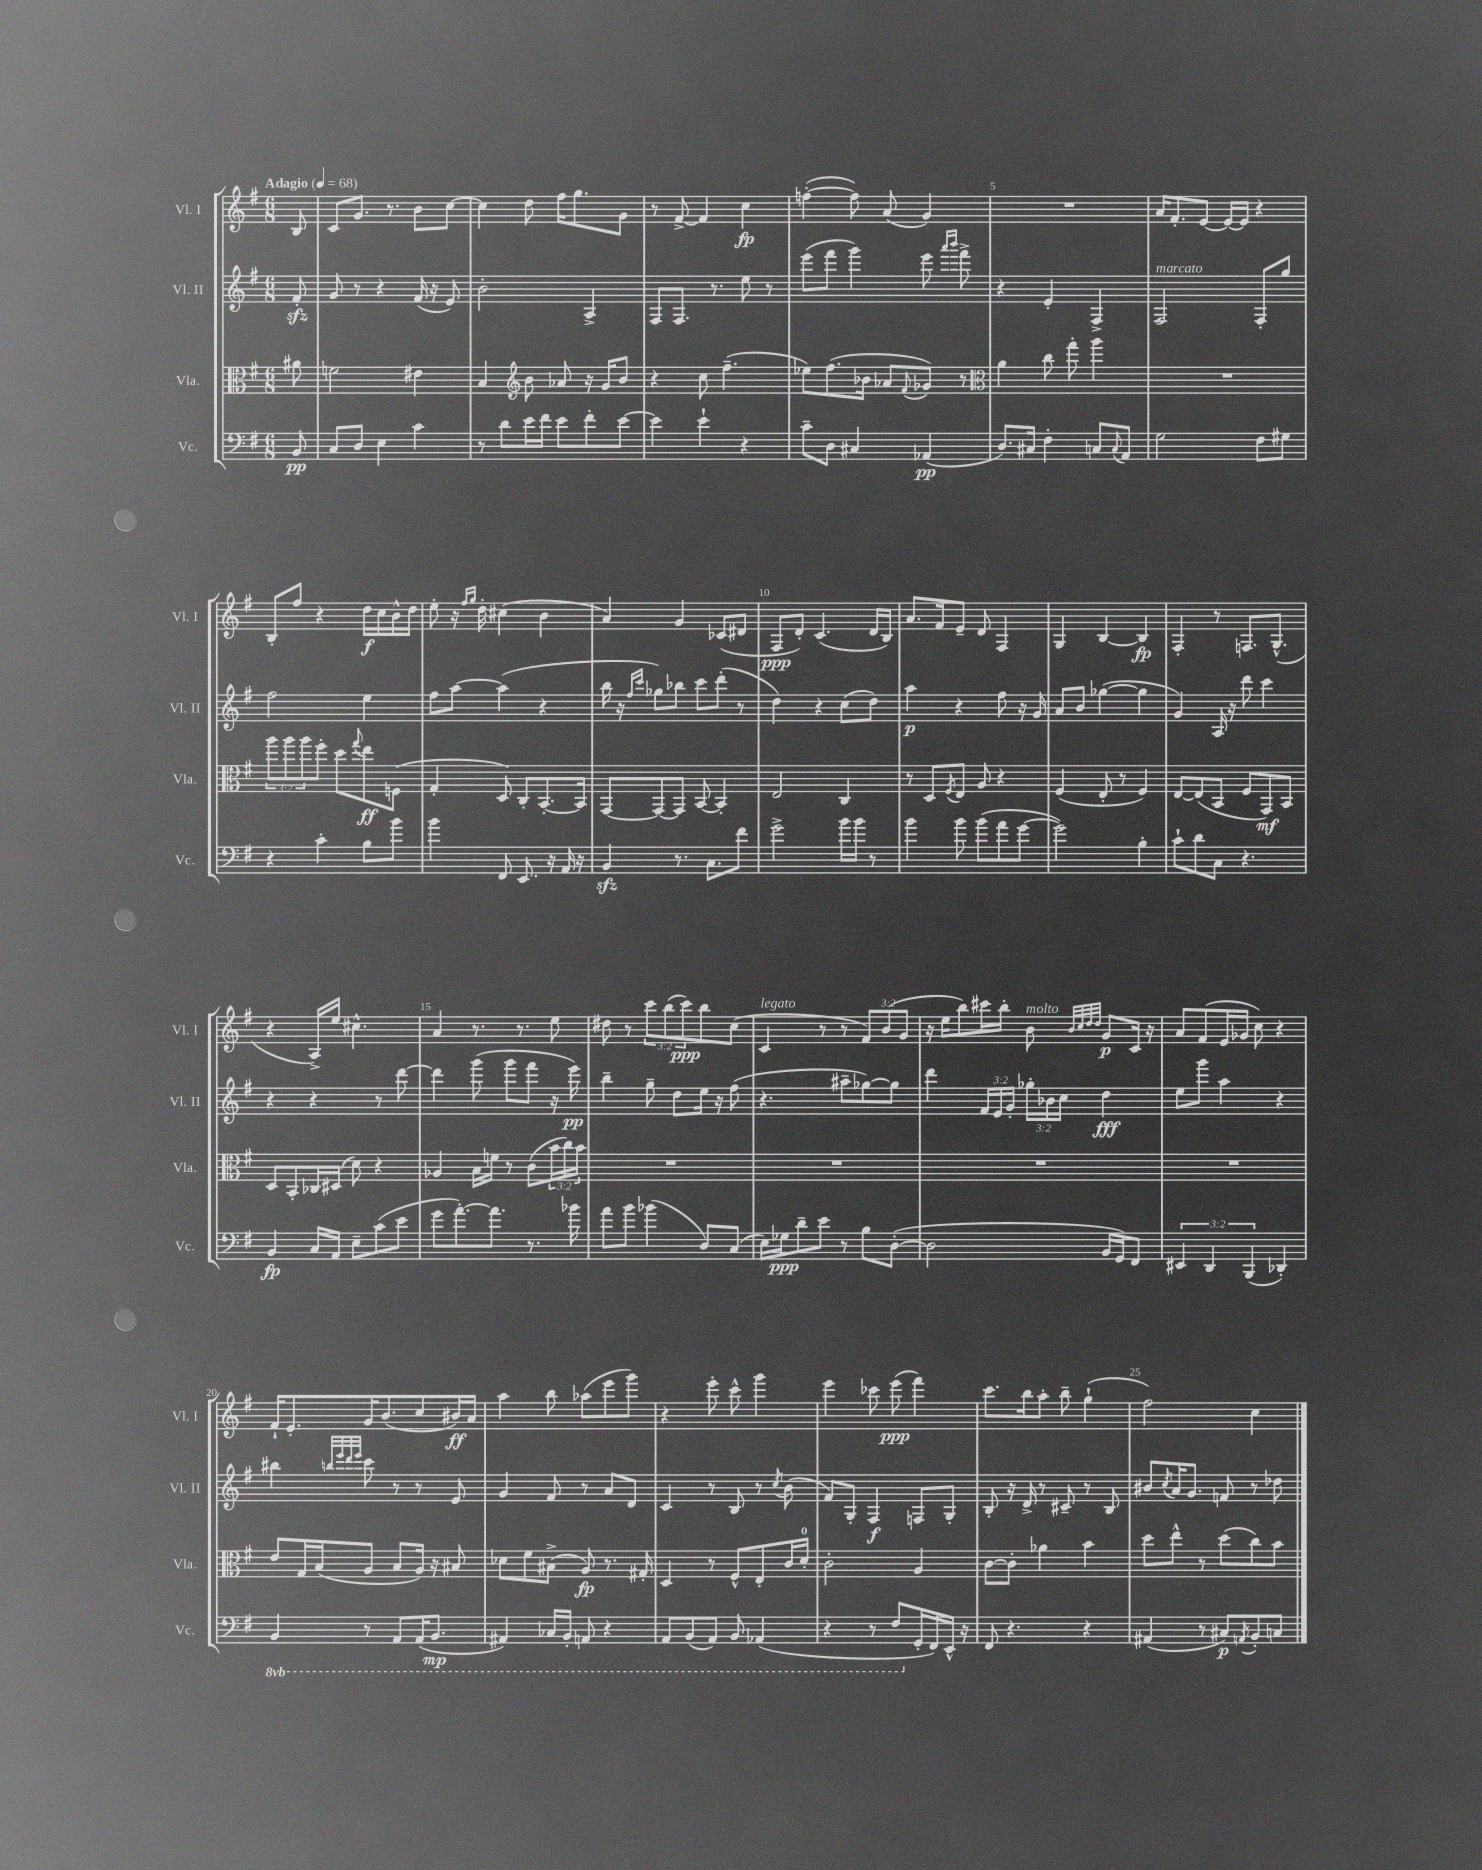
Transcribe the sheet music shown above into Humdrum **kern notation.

**kern	**kern	**kern	**kern
*staff4	*staff3	*staff2	*staff1
*clefF4	*clefC3	*clefG2	*clefG2
*k[f#]	*k[f#]	*k[f#]	*k[f#]
*M6/8	*M6/8	*M6/8	*M6/8
*MM68	*MM68	*MM68	*MM68
8BB/	8a#\	8f#'/	8B/
=	=	=	=
8C/L	2f\	8g/	8c/L
8D/J	.	8r	8.g/J
4E\	.	4r	.
.	.	.	8.r
4c\	4e#\	(16f#/	8b\L
.	.	16r	.
.	.	8e/)	[8cc\J
=	=	=	=
8r	4B/	2b'\	4cc\]
8d\L	.	.	.
*	*clefG2	*	*
16e\L	8b\	.	8dd\
16f#\JJ	.	.	.
8e\L	8a-/	.	16ff#\LK
.	.	.	8.gg\
8f#'\	16r	4A^/	.
.	16g/LK	.	.
[8e\J	8b/J	.	8g\J
=	=	=	=
4e\]	4r	8F#/L	8r
.	.	8.F#/J	[8f#^/
4e`\	8cc\	.	4f#/]
.	.	8.r	.
.	(4.ff#~\	.	.
4r	.	8ee\	4cc\
.	.	8r	.
=	=	=	=
8c~\L	8ee-\L)	(8eee\L	([4ff'\
8D\J	(8.ff#\	8fff#\J	.
4C#/	.	4ggg\)	8ff\])
.	16b-\Jk	.	.
.	8a-/L	.	(8a/
.	8qqf#/	.	.
(4AA-/	8g-/J)	8eee\	4g/)
.	.	16qqaaa/LL	.
.	.	16qqbbb/JJ	.
.	8r	8fff#^\	.
=	=	=	=
*	*clefC3	*	*
8.D/L)	4a\	4r	2.r
16C#/Jk	.	.	.
4F#'\	8cc\	4e'/	.
.	8gg'\	.	.
8C/L	4aa\	4F#^/	.
8qqC/	.	.	.
8AA/J	.	.	.
=	=	=	=
2G\	2.r	2F#/	16a/LK
.	.	.	8.f#'/
.	.	.	[8e/J
.	.	.	16e/_LL
.	.	.	16e/]JJ
8F#\L	.	8F#'/L	4r
8G#\J	.	8gg/J	.
=	=	=	=
4r	12aa\L	2ff#\	8B'/L
.	12aa\	.	.
.	.	.	8ff#/J
.	12aa\	.	.
4c'\	8ff#'\J	.	4r
.	8dd\L	.	.
.	8qqgg/	.	.
8B\L	8ee\	4ee\	16dd\LL
.	.	.	16cc\
8b\J	(8F\J	.	16b^^\
.	.	.	16dd\JJ
=	=	=	=
4b\	4G'/	8ff#\L	8ee'\
.	.	[8aa\J	16r
.	.	.	16qqff#/LL
.	.	.	16qqgg/JJ
.	.	.	16dd'\
8FF#/	8D/)	(4aa\]	(4cc#\
8.EE/	8C'/L	.	.
.	[8.BB'/	4r	4b\
16r	.	.	.
16AA/	.	.	.
16r	16BB/]Jk	.	.
=	=	=	=
4BB/	[8GG/L	16bb\	4a/)
.	.	16r	.
.	.	16qqff#/LL	.
.	.	16qqccc/JJ	.
.	8GG/_	8gg-\L)	.
8.r	8GG/]J	8bb-\J	4g/
.	[8BB/	8ccc\L	.
8.C\L	.	.	.
.	4BB'/]	(8ddd'\J	(8c-/L
8f#\J	.	8r	8d#/J
=	=	=	=
2g^\	2E/	4dd\)	8F#/L
.	.	.	8d'/J)
.	.	4r	(4.c/
16b\LL	4C/	(8cc\L	.
16b\JJ	.	.	.
8r	.	8dd\J)	16d/LL
.	.	.	16B/JJ)
=	=	=	=
4b\	8r	4aa\	8.a/L
.	8D/L	.	.
.	.	.	16f#/k
.	8qF#/	.	.
8b\	8E/J	4r	8e~/J
(8b\L	8A/	.	8d/
8a\	4r	8ff#\	4F#/
[8g\J	.	16r	.
.	.	16g/	.
=	=	=	=
2g\])	(4F#/	8a/L	4G/
.	.	8b/J	.
.	8E'/	([4gg-\	[4B/
.	8r	.	.
4B'\	4F#/)	4gg-\]	4B/]
=	=	=	=
8c`\L	[8E/L	4g/)	4F#'/
8d\	(8E/]	.	.
8C\J	8BB/J	16A/	8r
.	.	16r	.
4.r	8F#/L	8ddd\	8.F/L
.	8GG/)	4ccc\	.
.	.	.	(8.G^^/J
.	8BB/J	.	.
=	=	=	=
4BB/	8D/L	4r	4r
.	8BB'/	.	.
16C/LL	16C-/L	4r	16A^/LL)
16AA/JJ	(16D#/JJ	.	16ee/JJ
8E~\L	8d\)	.	4.cc#^^\
(8c\	4r	8r	.
8e\J	.	[8ddd\	.
=	=	=	=
8g\L	4A-/	4ddd\]	4a/
[8.a'\)	.	.	.
.	16B\LL	(8ggg\	8.r
8.a\]J	16f\JJ	.	.
.	8r	8ggg\L	.
.	.	.	8.r
8.r	(8c\L	8fff#\J	.
.	24b\L	16r	8ee\
.	24cc\)	.	.
16b-\	.	16eee\)	.
.	24b\JJ	.	.
=	=	=	=
8a\L	2.r	4bb~\	8dd#\
8b\J	.	.	8r
(4b-\	.	8gg~\	12ccc\L
.	.	.	(12bb\
.	.	8dd\L	.
.	.	.	12ccc\)
8D/L)	.	16ee\Jk	8bb\
.	.	16r	.
(8C/J	.	(8ff#\	(8cc\J
=	=	=	=
16E\LL)	2.r	4.r	4c/
16G-\J	.	.	.
8d~\	.	.	.
8e\J	.	.	8r
8r	.	8aa#~\L	8r
8B\L	.	[8gg-\)	12f#/L)
.	.	.	(12b/
([8D'\J	.	8gg-\]J	.
.	.	.	12g/J
=	=	=	=
2D\]	2.r	4ddd\	16r
.	.	.	16ee\LK
.	.	.	8bb\)
.	.	24f#/LL	16ccc#\L
.	.	24e/	.
.	.	.	16bb'\JJ
.	.	24g'/JJ	.
.	.	24gg-'\LL	8b\
.	.	24b-\	.
.	.	24cc\JJ	.
.	.	.	32qqb/LLL
.	.	.	32qqcc/
.	.	.	32qqdd/
.	.	.	32qqdd/JJJ
16BB/LL	.	4dd\	8g/L
16GG/J)	.	.	.
8FF#/J	.	.	16c/Jk
.	.	.	16r
=	=	=	=
6EE#/	2.r	8ee\L	8a/L
.	.	8ggg\J	(8f#/
6DD/	.	.	.
.	.	4aa\	16e/L
.	.	.	16g-/JJ
(6BBB/	.	.	.
.	.	.	8cc\)
4DD-'/)	.	4r	4r
=	=	=	=
4BBB/	8e/L	4bb#\	16f#`/LK
.	.	.	8.e'/
.	16G/L	.	.
.	(16B/J	.	.
.	.	32qqbb/LLL	.
.	.	32qqeee/	.
.	.	32qqddd/	.
.	.	32qqeee/JJJ	.
8r	8A/J	8ccc\	16g/K
.	.	.	(8.b/
8AAA/L	8B/L	8r	.
(16AAA/K	16A/Jk)	8r	8cc/
8.BBB/J	16r	.	.
.	8B#/	8e/	16b#/L)
.	.	.	16a/JJ
=	=	=	=
4AAA#/)	8d-\L	4g/	4aa\
.	8f#\	.	.
16CC-/LL	(8B#^\J	8f#/	8bb\
16BBB'/JJ	.	.	.
8AAA/	8A/)	8r	(8aa-\L
4r	8.r	8a/L	8eee\
.	.	8d/J	8ggg\J)
.	16G#'/	.	.
=	=	=	=
8AAA/L	4D/	4c/	4r
(8BBB/	.	.	.
8AAA/J)	8r	8r	8eee'\
8BBB/	8F#^^/L	8B/	8ccc^^\
(4AAA-/	8E'/	8r	4ggg\
.	.	8qcc/	.
.	16c/L	(8b\	.
.	16d'/JJ	.	.
=	=	=	=
4r	2c'\	8f#/L)	4eee\
.	.	8G'/J	.
8r	.	4F#/	8ccc-\
8FF#/L	.	.	(8eee\
16GG'/L	4A/	8F/L	4fff#\)
16FF#/)	.	.	.
16EE^^/JJ	.	8G'/J	.
16r	.	.	.
=	=	=	=
8FF#/	[8c\L	8B'/	8.ccc\L
4.r	8c'\]J	16r	.
.	.	16d^/	16bb\k
.	4a-\	8r	8aa'\J
.	.	8c#~/	8bb~\
4r	4b\	8r	(4gg`\
.	.	8B/	.
=	=	=	=
(4AA#/	8dd\L	8b#/L	2ff#\)
.	.	8qcc/	.
.	8ee^^\J	16a/K	.
.	.	8.g/J	.
8r	8r	.	.
8C#/L)	(8dd\L	8f/	.
8qAA/	.	.	.
8BB'/	8cc\)	8r	4cc\
8C/J	8b\J	8dd-\	.
==	==	==	==
*-	*-	*-	*-
